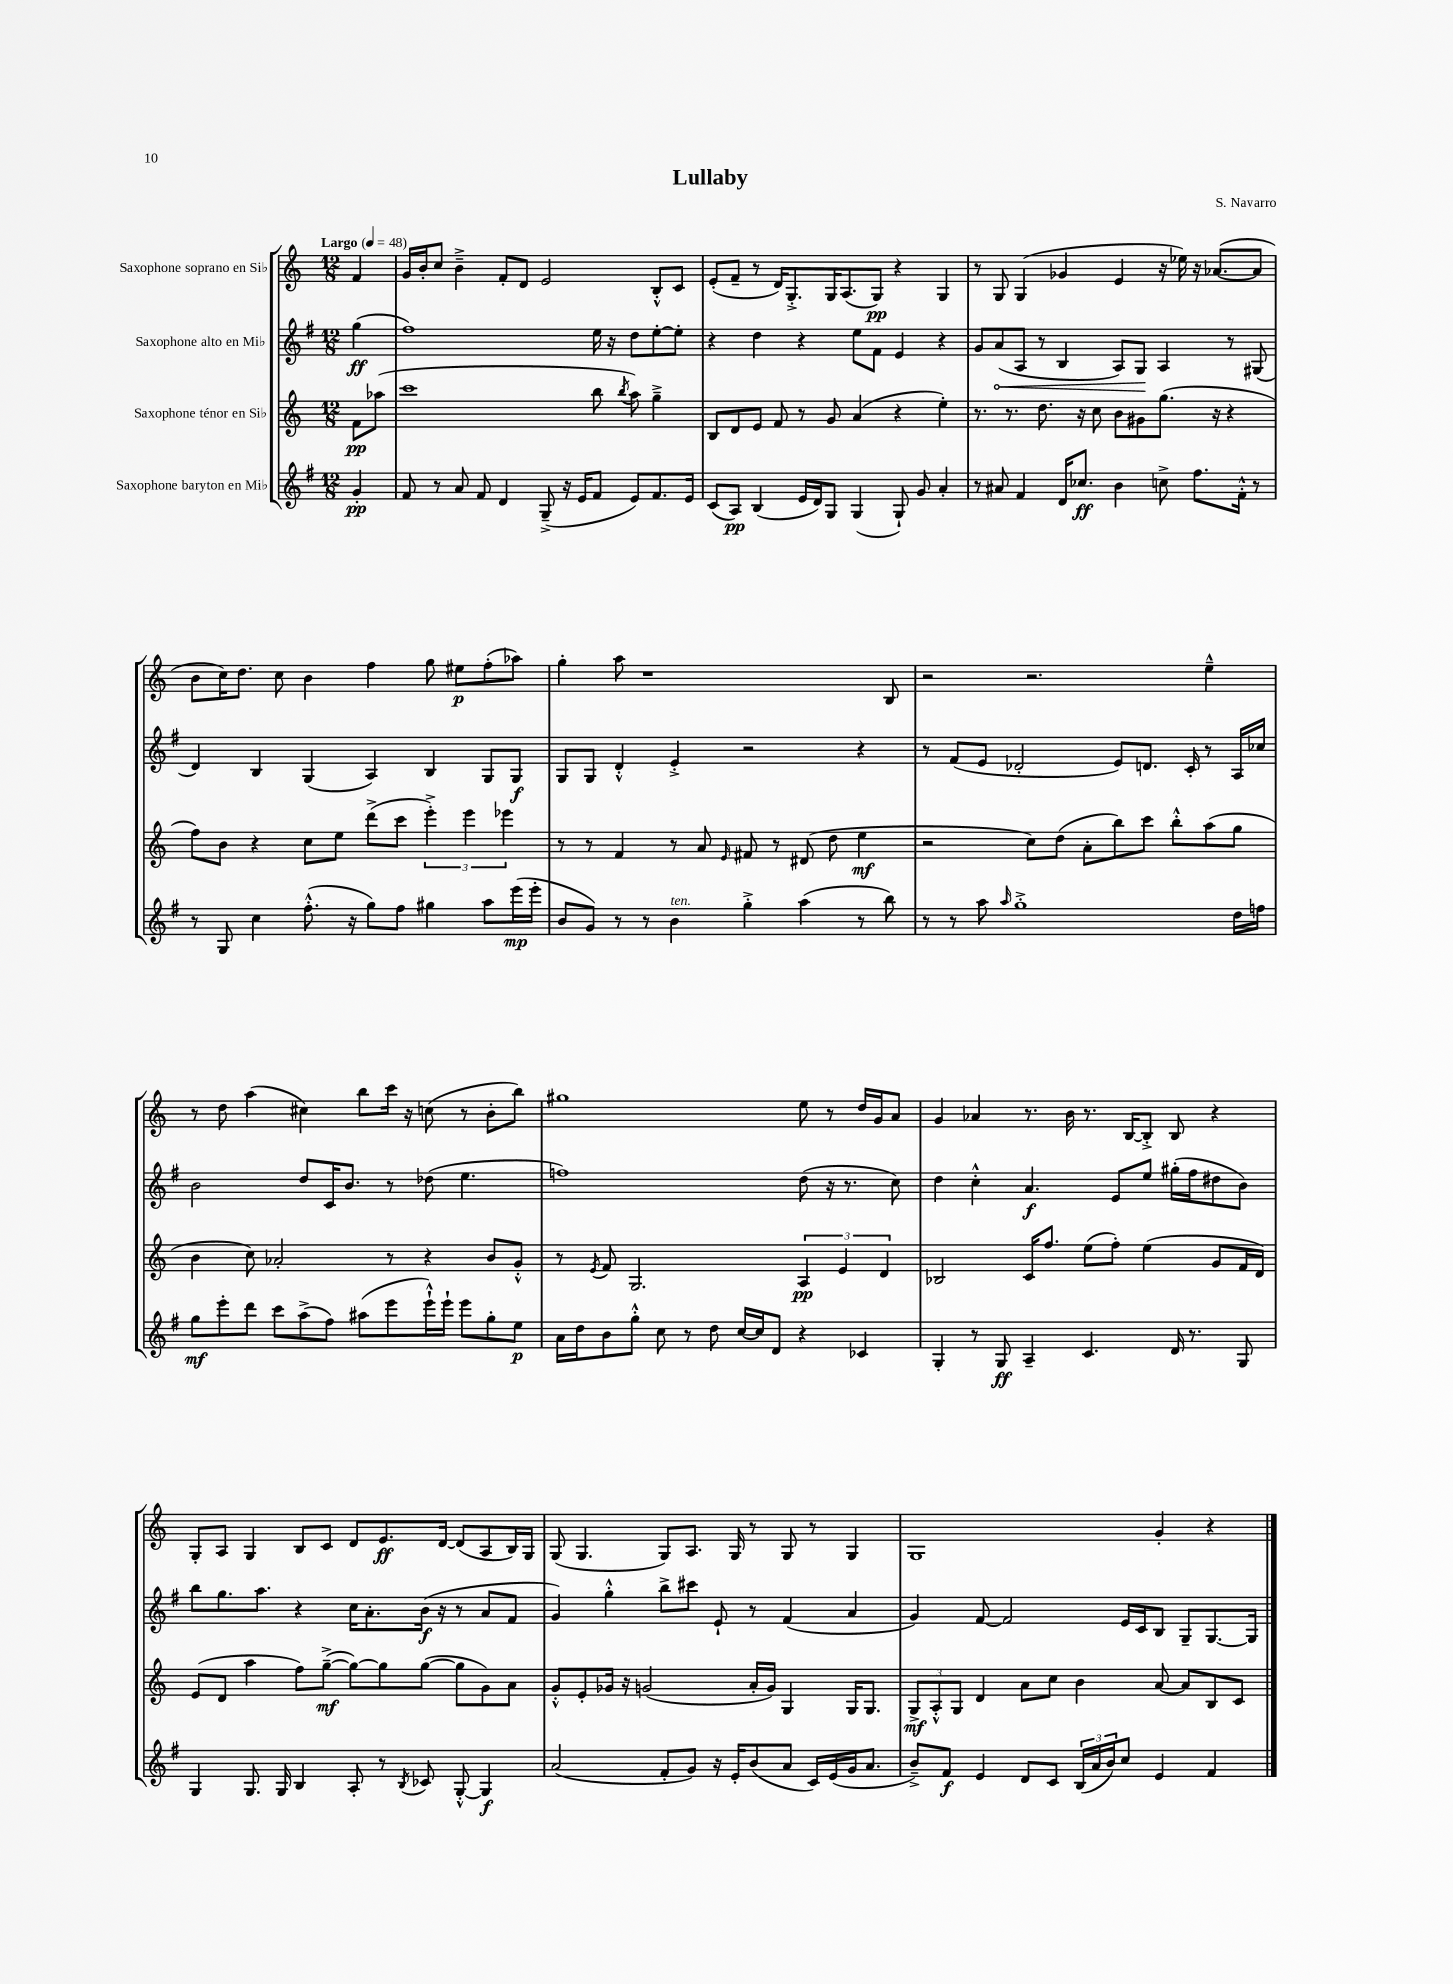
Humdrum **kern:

**kern	**dynam	**kern	**dynam	**kern	**dynam	**kern	**dynam
*part4	*part4	*part3	*part3	*part2	*part2	*part1	*part1
*staff4	*staff4	*staff3	*staff3	*staff2	*staff2	*staff1	*staff1
*I"Saxophone baryton en Mi♭	*	*I"Saxophone ténor en Si♭	*	*I"Saxophone alto en Mi♭	*	*I"Saxophone soprano en Si♭	*
*clefG2	*	*clefG2	*	*clefG2	*	*clefG2	*
*k[f#]	*	*k[]	*	*k[f#]	*	*k[]	*
*M12/8	*	*M12/8	*	*M12/8	*	*M12/8	*
*MM48	*	*MM48	*	*MM48	*	*MM48	*
=	=	=	=	=	=	=	=
!	!	!	!	!	!	!LO:TX:a:B:t=Largo	!
4g'/	pp	8f\L	pp	(4gg\	ff	4f/	.
.	.	(8aa-X\J	.	.	.	.	.
=1	=1	=1	=1	=1	=1	=1	=1
8f#/	.	1ccc	.	1ff#)	.	16g/LL	.
.	.	.	.	.	.	16b'/J	.
8r	.	.	.	.	.	8cc/J	.
8a/	.	.	.	.	.	4b~^\	.
8f#/	.	.	.	.	.	.	.
4d/	.	.	.	.	.	8f'/L	.
.	.	.	.	.	.	8d/J	.
(8G~^/	.	.	.	.	.	2e/	.
16r	.	.	.	.	.	.	.
16e/KL	.	.	.	.	.	.	.
8f#/J	.	8bb\	.	16ee\	.	.	.
.	.	.	.	16r	.	.	.
.	.	8qbb/	.	.	.	.	.
8e/L)	.	8aa\)	.	8dd\L	.	.	.
8.f#/	.	4gg~^\	.	[8ee'\	.	8B'^^/L	.
.	.	.	.	8ee'\J]	.	8c/J	.
16e/Jk	.	.	.	.	.	.	.
=2	=2	=2	=2	=2	=2	=2	=2
(8c/L	.	8B/L	.	4r	.	(8e'/L	.
8A/J)	pp	8d/	.	.	.	8f~/J	.
(4B/	.	8e/J	.	4dd\	.	8r	.
.	.	8f/	.	.	.	16d/KL)	.
.	.	.	.	.	.	8.G'^/	.
16e/LL	.	8r	.	4r	.	.	.
16d/J)	.	.	.	.	.	.	.
8G/J	.	8g/	.	.	.	16G/K	.
.	.	.	.	.	.	(8.A/	.
(4G/	.	(4a/	.	8ee\L	.	.	.
.	.	.	.	8f#\J	.	8G/J)	pp
8G`/)	.	4r	.	4e/	.	4r	.
8g/	.	.	.	.	.	.	.
4a'/	.	4ee'\)	.	4r	.	4G/	.
=3	=3	=3	=3	=3	=3	=3	=3
8r	.	8.r	.	8g/L	.	8r	.
!	!	!	!	!	!LO:HP:b	!	!
8a#X/	.	.	.	(8a/	<	8G/	.
.	.	8.r	.	.	.	.	.
4f#/	.	.	.	8A/J	.	(4G/	.
.	.	8.dd\	.	8r	.	.	.
16d/KL	.	.	.	4B/	.	4g-X/	.
8.cc-X/J	ff	16r	.	.	.	.	.
.	.	8cc\	.	.	.	.	.
4b\	.	8b\L	.	8A/L)	.	4e/	.
.	.	8g#X\	.	8G/J	.	.	.
8ccn^\	.	(8.gg\J	.	4A/	[	16r	.
.	.	.	.	.	.	16ee-X\)	.
8.ff#\L	.	.	.	.	.	16r	.
.	.	16r	.	.	.	([8.a-X/L	.
.	.	4r	.	8r	.	.	.
16f#'^^\Jk	.	.	.	.	.	.	.
8r	.	.	.	(8G#X/	.	8a-/J]	.
!!LO:LB:g=z
=4	=4	=4	=4	=4	=4	=4	=4
8r	.	8ff\L)	.	4d/)	.	8b\L	.
8G/	.	8b\J	.	.	.	16cc\K)	.
.	.	.	.	.	.	8.dd\J	.
4cc\	.	4r	.	4B/	.	.	.
.	.	.	.	.	.	8cc\	.
(8.ff#'^^\	.	8cc\L	.	(4G/	.	4b\	.
.	.	8ee\J	.	.	.	.	.
16r	.	.	.	.	.	.	.
8gg\L)	.	(8ddd^\L	.	4A/)	.	4ff\	.
8ff#\J	.	8ccc\J	.	.	.	.	.
4gg#X\	.	6eee'^\)	.	4B/	.	8gg\	.
.	.	.	.	.	.	8ee#X\L	p
.	.	6eee\	.	.	.	.	.
8aa\L	.	.	.	8G/L	.	(8ff'\	.
.	.	6eee-X\	.	.	.	.	.
(16eee\L	mp	.	.	8G/J	f	8aa-X\J)	.
16eee'\JJ	.	.	.	.	.	.	.
=5	=5	=5	=5	=5	=5	=5	=5
8b/L	.	8r	.	8G/L	.	4gg'\	.
8g/J)	.	8r	.	8G/J	.	.	.
8r	.	4f/	.	4d'^^/	.	8aa\	.
8r	.	.	.	.	.	1r	.
!LO:TX:a:i:t=ten.	!	!	!	!	!	!	!
4b\	.	8r	.	4e'^/	.	.	.
.	.	8a/	.	.	.	.	.
.	.	16qqe/	.	.	.	.	.
4gg'^\	.	8f#X/	.	2r	.	.	.
.	.	8r	.	.	.	.	.
(4aa\	.	(8d#X/	.	.	.	.	.
.	.	8dd\	.	.	.	.	.
8r	.	4ee\	mf	4r	.	.	.
8bb\)	.	.	.	.	.	8B/	.
=6	=6	=6	=6	=6	=6	=6	=6
8r	.	2r	.	8r	.	2r	.
8r	.	.	.	(8f#/L	.	.	.
8aa\	.	.	.	8e/J	.	.	.
16qqaa/	.	.	.	.	.	.	.
1gg'^	.	.	.	2d-X'/	.	.	.
.	.	8cc\L)	.	.	.	2.r	.
.	.	(8dd\J	.	.	.	.	.
.	.	8a'\L	.	.	.	.	.
.	.	8bb\)	.	8e/L)	.	.	.
.	.	8ccc\J	.	8.dn/J	.	.	.
.	.	8bb'^^\L	.	.	.	.	.
.	.	.	.	16c'/	.	.	.
.	.	(8aa\	.	8r	.	4ee~^^\	.
16dd\LL	.	8gg\J	.	16A/LL	.	.	.
16ffn\JJ	.	.	.	16cc-X/JJ	.	.	.
!!LO:LB:g=z
=7	=7	=7	=7	=7	=7	=7	=7
8gg\L	mf	4b\	.	2b\	.	8r	.
8eee'\	.	.	.	.	.	8dd\	.
8ddd\J	.	8cc\)	.	.	.	(4aa\	.
8ccc\L	.	2a-X'/	.	.	.	.	.
(8aa^\	.	.	.	8dd/L	.	4cc#X\)	.
8ff#\J)	.	.	.	16c/K	.	.	.
.	.	.	.	8.b/J	.	.	.
(8aa#X\L	.	.	.	.	.	8bb\L	.
8eee\	.	8r	.	8r	.	16ccc\Jk	.
.	.	.	.	.	.	16r	.
16eee`^^\L)	.	4r	.	(8dd-X\	.	(8ccn\	.
16eee`\JJ	.	.	.	.	.	.	.
8eee\L	.	.	.	4.ee\	.	8r	.
8gg'\	.	8b/L	.	.	.	8b'\L	.
8ee\J	p	8g'^^/J	.	.	.	8bb\J)	.
=8	=8	=8	=8	=8	=8	=8	=8
16a\LL	.	8r	.	1ffn)	.	1gg#X	.
16dd\J	.	.	.	.	.	.	.
.	.	8qe/	.	.	.	.	.
8b\	.	8f/	.	.	.	.	.
8gg'^^\J	.	2.G/	.	.	.	.	.
8cc\	.	.	.	.	.	.	.
8r	.	.	.	.	.	.	.
8dd\	.	.	.	.	.	.	.
[16cc/LL	.	.	.	.	.	.	.
16cc/J]	.	.	.	.	.	.	.
8d/J	.	.	.	.	.	.	.
4r	.	6A/	pp	(8dd\	.	8ee\	.
.	.	.	.	16r	.	8r	.
.	.	6e/	.	.	.	.	.
.	.	.	.	8.r	.	.	.
4c-X/	.	.	.	.	.	16dd/LL	.
.	.	.	.	.	.	16g/J	.
.	.	6d/	.	.	.	.	.
.	.	.	.	8cc\)	.	8a/J	.
=9	=9	=9	=9	=9	=9	=9	=9
4G'/	.	2B-X/	.	4dd\	.	4g/	.
8r	.	.	.	4cc'^^\	.	4a-X/	.
8G/	ff	.	.	.	.	.	.
4A~/	.	16c/KL	.	4.a/	f	8.r	.
.	.	8.ff/J	.	.	.	.	.
.	.	.	.	.	.	16b\	.
4.c/	.	(8ee\L	.	.	.	8.r	.
.	.	8ff'\J)	.	8e/L	.	.	.
.	.	.	.	.	.	[16B/KL	.
.	.	(4ee\	.	8ee/J	.	8B'^/J]	.
16d/	.	.	.	(16gg#X'\LL	.	8B/	.
8.r	.	.	.	16ff#\J	.	.	.
.	.	8g/L	.	8dd#X\	.	4r	.
8G/	.	16f/L	.	8b\J)	.	.	.
.	.	16d/JJ)	.	.	.	.	.
!!LO:LB:g=z
=10	=10	=10	=10	=10	=10	=10	=10
4G/	.	(8e/L	.	8bb\L	.	8G'/L	.
.	.	8d/J	.	8.gg\	.	8A/J	.
8.G/	.	4aa\	.	.	.	4G/	.
.	.	.	.	8.aa\J	.	.	.
16G/	.	.	.	.	.	.	.
4B/	.	8ff\L)	.	4r	.	8B/L	.
.	.	([8gg~^\J	mf	.	.	8c/J	.
8A'/	.	8gg\L_)	.	16cc\KL	.	8d/L	.
.	.	.	.	8.a'\	.	.	.
8r	.	8gg\]	.	.	.	8.e/	ff
8qB/	.	.	.	.	.	.	.
8c-X/	.	([8gg\J	.	(16b\Jk	f	.	.
.	.	.	.	16r	.	[16d/Jk	.
[8G'^^/	.	8gg\L]	.	8r	.	(8d/L]	.
4G/]	f	8g\)	.	8a/L	.	8A/	.
.	.	8a\J	.	8f#/J	.	16B/L)	.
.	.	.	.	.	.	16G/JJ	.
=11	=11	=11	=11	=11	=11	=11	=11
(2a/	.	8g'^^/L	.	4g/)	.	(8G/	.
.	.	8e'/	.	.	.	4.G/	.
.	.	16g-X/Jk	.	4gg'^^\	.	.	.
.	.	16r	.	.	.	.	.
.	.	(2gn/	.	.	.	.	.
8f#'/L	.	.	.	8bb^\L	.	8G/L)	.
8g/J)	.	.	.	8ccc#X\J	.	8.A/J	.
16r	.	.	.	8e`/	.	.	.
16e'/KL	.	.	.	.	.	16G/	.
(8b/	.	16a'/LL	.	8r	.	8r	.
.	.	16g/JJ)	.	.	.	.	.
8a/J	.	4G/	.	(4f#/	.	8G/	.
16c/LL)	.	.	.	.	.	8r	.
(16e/	.	.	.	.	.	.	.
16g/J	.	16G/KL	.	4a/	.	4G/	.
8.a/J	.	8.G/J	.	.	.	.	.
=12	=12	=12	=12	=12	=12	=12	=12
8b~^/L)	.	12G^/L	mf	4g/)	.	1G	.
.	.	12A'^^/	.	.	.	.	.
8f#/J	f	.	.	.	.	.	.
.	.	12G/J	.	.	.	.	.
4e/	.	4d/	.	[8f#/	.	.	.
.	.	.	.	2f#/]	.	.	.
8d/L	.	8a\L	.	.	.	.	.
8c/J	.	8cc\J	.	.	.	.	.
(24B/LL	.	4b\	.	.	.	.	.
24a/	.	.	.	.	.	.	.
24b/J)	.	.	.	.	.	.	.
8cc/J	.	.	.	16e/LL	.	.	.
.	.	.	.	16c/J	.	.	.
4e/	.	[8a/	.	8B/J	.	4g'/	.
.	.	8a/L]	.	8G~/L	.	.	.
4f#/	.	8B/	.	[8.G/	.	4r	.
.	.	8c/J	.	.	.	.	.
.	.	.	.	16G/Jk]	.	.	.
==	==	==	==	==	==	==	==
*-	*-	*-	*-	*-	*-	*-	*-
